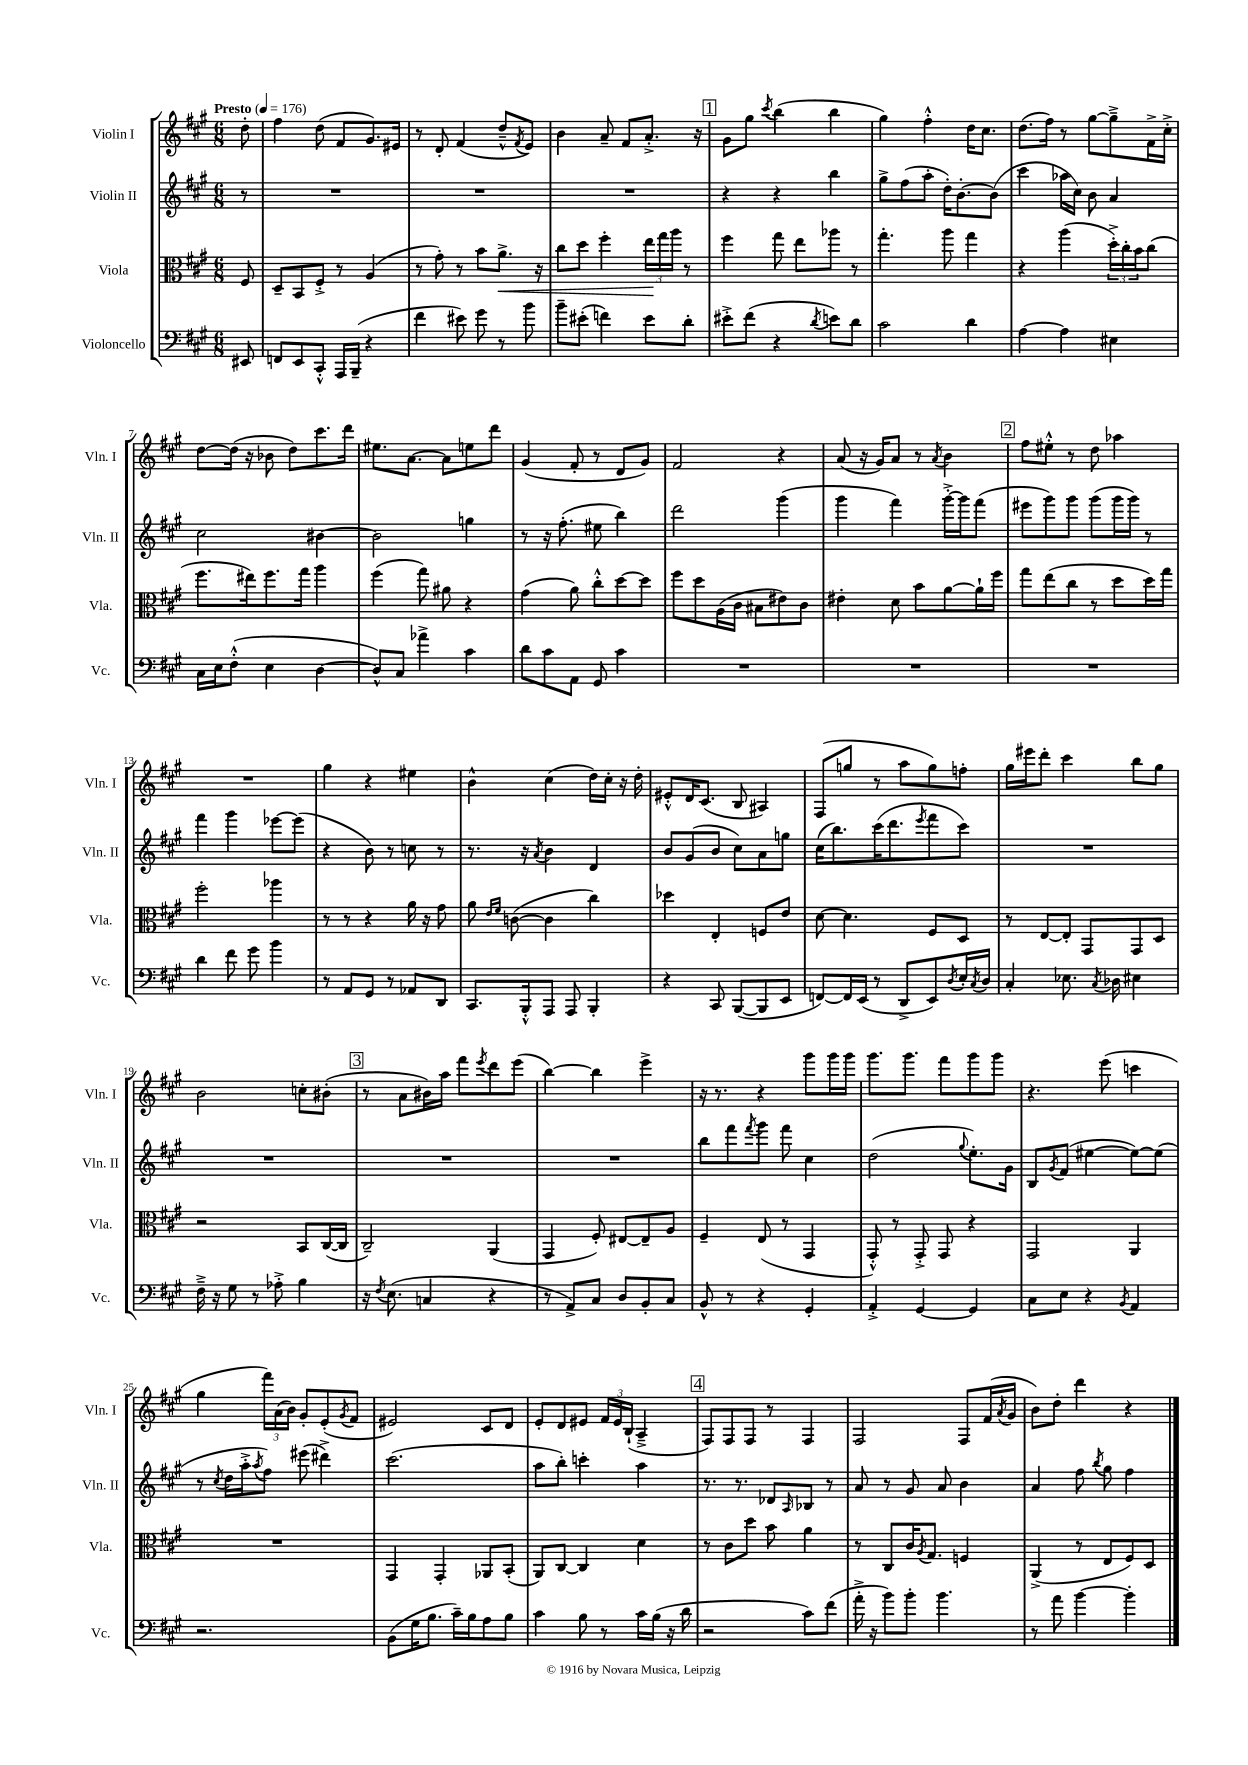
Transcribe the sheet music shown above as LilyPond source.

<<
\new StaffGroup <<
\new Staff = "s0" \with { instrumentName = "Violin I" shortInstrumentName = "Vln. I" } {
    \clef treble \key a \major \numericTimeSignature \time 6/8 \partial 8 \tempo "Presto" 4 = 176
    d''8-. |
    fis''4 d''8( fis'8 gis'8.) eis'16 |
    r8 d'8-. fis'4( d''8---^ \acciaccatura { fis'8 } e'8) |
    b'4 a'8-- fis'8 a'8.-.-> r16 |
    \mark \markup { \box "1" } gis'8 gis''8 \acciaccatura { cis'''8 } b''4( b''4 |
    gis''4) fis''4-.-^ d''16 cis''8. |
    d''8.( fis''16) r8 gis''8~ gis''8---> fis'16-> cis''16-.-> |
    d''8~ d''16( r16 bes'8 d''8) cis'''8. d'''16 |
    eis''8. a'8.~ a'8 e''8 d'''8 |
    gis'4( fis'8-. r8 d'8 gis'8) |
    fis'2 r4 |
    a'8( r16 gis'16) a'8 r8 \acciaccatura { a'8 } b'4 |
    \mark \markup { \box "2" } fis''8 eis''8-.-^ r8 d''8 aes''4 |
    R2. |
    gis''4 r4 eis''4 |
    b'4-^ cis''4( d''16) cis''16-. r16 d''16-. |
    eis'8-.-^ d'16 cis'8.( b8 ais4) |
    fis8( g''8 r8 a''8 g''8) f''8-. |
    gis''16 eis'''16 d'''8-. cis'''4 b''8 gis''8 |
    b'2 c''8-. bis'8-.( |
    \mark \markup { \box "3" } r8 a'8 bis'16) a''16 fis'''8 \acciaccatura { e'''8 } d'''8 e'''8( |
    b''4~) b''4 e'''4-> |
    r16 r8. r4 gis'''8 gis'''16 gis'''16 |
    gis'''8. gis'''8. fis'''8 gis'''8 gis'''8 |
    r4. e'''8( c'''4 |
    gis''4 \tuplet 3/2 { fis'''16) a'16( b'16) } gis'8-. e'8-.( \acciaccatura { gis'8 } fis'8 |
    eis'2) cis'8 d'8 |
    e'8-. d'8 eis'8 \tuplet 3/2 { fis'16 eis'16 b16-!( } a4---> |
    \mark \markup { \box "4" } fis8) fis8 fis8 r8 fis4 |
    fis2 fis8 fis'16( \acciaccatura { a'8 } gis'16 |
    b'8) d''8-. d'''4 r4 \bar "|." |
}
\new Staff = "s1" \with { instrumentName = "Violin II" shortInstrumentName = "Vln. II" } {
    \clef treble \key a \major \numericTimeSignature \time 6/8 \partial 8
    r8 |
    R2. |
    R2. |
    R2. |
    \mark \markup { \box "1" } r4 r4 b''4 |
    gis''8-> fis''8( a''8-. d''16-.) b'8.~-. b'8( |
    cis'''4 aes''16 cis''16) b'8 a'4 |
    cis''2 bis'4~ |
    bis'2 g''4 |
    r8 r16 fis''8.-.( eis''8 b''4) |
    d'''2 gis'''4( |
    gis'''4 fis'''4) gis'''16~-.-> gis'''16 fis'''8( |
    \mark \markup { \box "2" } eis'''8 gis'''8) gis'''8 gis'''8( gis'''16 gis'''16) r8 |
    fis'''4 gis'''4 ees'''8~ ees'''8( |
    r4 b'8) r8 c''8 r8 |
    r8. r16 \acciaccatura { a'8 } b'4 d'4 |
    b'8 gis'8( b'8 cis''8) a'8 g''8 |
    cis''16( b''8.) cis'''16( d'''8. \acciaccatura { e'''8 } fis'''8 cis'''8) |
    R2. |
    R2. |
    \mark \markup { \box "3" } R2. |
    R2. |
    b''8 fis'''8 \acciaccatura { fis'''8 } gis'''8 fis'''8 cis''4 |
    d''2( \appoggiatura { gis''8 } e''8.-.) gis'16 |
    b8 \acciaccatura { gis'8 } fis'8( eis''4~ eis''8~) eis''8( |
    r8 \acciaccatura { cis''8 } d''16 a''16-.-> \acciaccatura { a''8 } fis''8) eis'''8( dis'''4->) |
    cis'''2.( |
    a''8 b''8-.) c'''4-. a''4 |
    \mark \markup { \box "4" } r8. r8. des'8 \grace { a16 } bes8 r8 |
    a'8 r8 gis'8 a'8 b'4 |
    a'4 fis''8 \acciaccatura { b''8 } gis''8 fis''4 \bar "|." |
}
\new Staff = "s2" \with { instrumentName = "Viola" shortInstrumentName = "Vla." } {
    \clef alto \key a \major \numericTimeSignature \time 6/8 \partial 8
    fis8 |
    d8-- b,8 fis8-.-> r8 a4( |
    r8 gis'8-.) r8 b'8 a'8.->\< r16 |
    cis''8 d''8 fis''4-. \tuplet 3/2 { e''16\! gis''16 a''16 } r8 |
    \mark \markup { \box "1" } fis''4 gis''8 e''8 aes''8 r8 |
    gis''4.-. a''8 gis''4 |
    r4 a''4( \tuplet 3/2 { d''16-.->) cis''16-. b'16 } cis''8( |
    fis''8. eis''16) fis''8. gis''16 a''4 |
    fis''4( gis''8) ais'8 r4 |
    gis'4( a'8) cis''8-.-^ d''8~ d''8 |
    fis''8 d''8 a16( cis'16 bis8 eis'8) cis'8 |
    eis'4-. d'8 b'8 a'8~ a'16-! fis''16 |
    \mark \markup { \box "2" } gis''8 e''8( cis''8 r8 d''8 d''16) gis''16 |
    fis''2-. aes''4 |
    r8 r8 r4 a'16 r16 gis'8 |
    a'8 \grace { e'16 fis'16 } c'8~( c'4 cis''4) |
    des''4 e4-. f8 e'8 |
    d'8~ d'4. fis8 d8 |
    r8 e8~ e8-. gis,8 gis,8 d8 |
    r2 b,8 cis16~( cis16 |
    \mark \markup { \box "3" } cis2--) a,4( |
    gis,4 fis8-.) eis8~ eis8-- a8 |
    fis4-- e8( r8 gis,4 |
    gis,8-.-^) r8 gis,8-.-> gis,8 r4 |
    gis,2 a,4 |
    R2. |
    gis,4 gis,4-. aes,8 b,8-.( |
    a,8) cis8~ cis4 d'4 |
    \mark \markup { \box "4" } r8 cis'8 d''8 b'8 a'4 |
    r8 cis8 cis'16 \acciaccatura { a8 } gis8. f4 |
    a,4->( r8 e8 fis8) d8 \bar "|." |
}
\new Staff = "s3" \with { instrumentName = "Violoncello" shortInstrumentName = "Vc." } {
    \clef bass \key a \major \numericTimeSignature \time 6/8 \partial 8
    eis,8 |
    f,8 e,8 cis,8-.-^ a,,16 b,,16--( r4 |
    fis'4 eis'8) gis'8 r8 b'8 |
    b'8-- eis'8-.( f'4) eis'8 d'8-. |
    \mark \markup { \box "1" } eis'8-.-> fis'8( r4 \acciaccatura { d'8 } e'8) d'8 |
    cis'2 d'4 |
    a4~ a4 eis4 |
    cis16 e16 fis8-.-^( e4 d4~ |
    d8-^) cis8 aes'4-> cis'4 |
    d'8 cis'8 a,8 gis,8 cis'4 |
    R2. |
    R2. |
    \mark \markup { \box "2" } R2. |
    d'4 fis'8 gis'8 b'4 |
    r8 a,8 gis,8 r8 aes,8 d,8 |
    cis,8. b,,16-.-^ a,,8 a,,8 b,,4-. |
    r4 cis,8 b,,8~( b,,8 e,8 |
    f,8~) f,16 e,16( r8 d,8-> e,8) \acciaccatura { d8 } e16-. \acciaccatura { cis8 } d16 |
    cis4-. ees8. \acciaccatura { cis8 } des16 eis4 |
    fis16---> r16 gis8 r8 aes8-.-> b4 |
    \mark \markup { \box "3" } r16 \acciaccatura { fis8 } e8.( c4 r4 |
    r8 a,8->) cis8 d8 b,8-. cis8 |
    b,8-^ r8 r4 gis,4-. |
    a,4-.-> gis,4~ gis,4 |
    cis8 e8 r4 \acciaccatura { b,8 } a,4 |
    r2. |
    b,8( gis16 b8. cis'16--) b16 a8 b8 |
    cis'4 b8 r8 cis'16 b16( r16 d'16 |
    \mark \markup { \box "4" } r2 cis'8) fis'8( |
    a'16-.-> r16 b'8) b'8-. b'4. |
    r8 a'8 b'4~ b'4-. \bar "|." |
}
>>
>>
